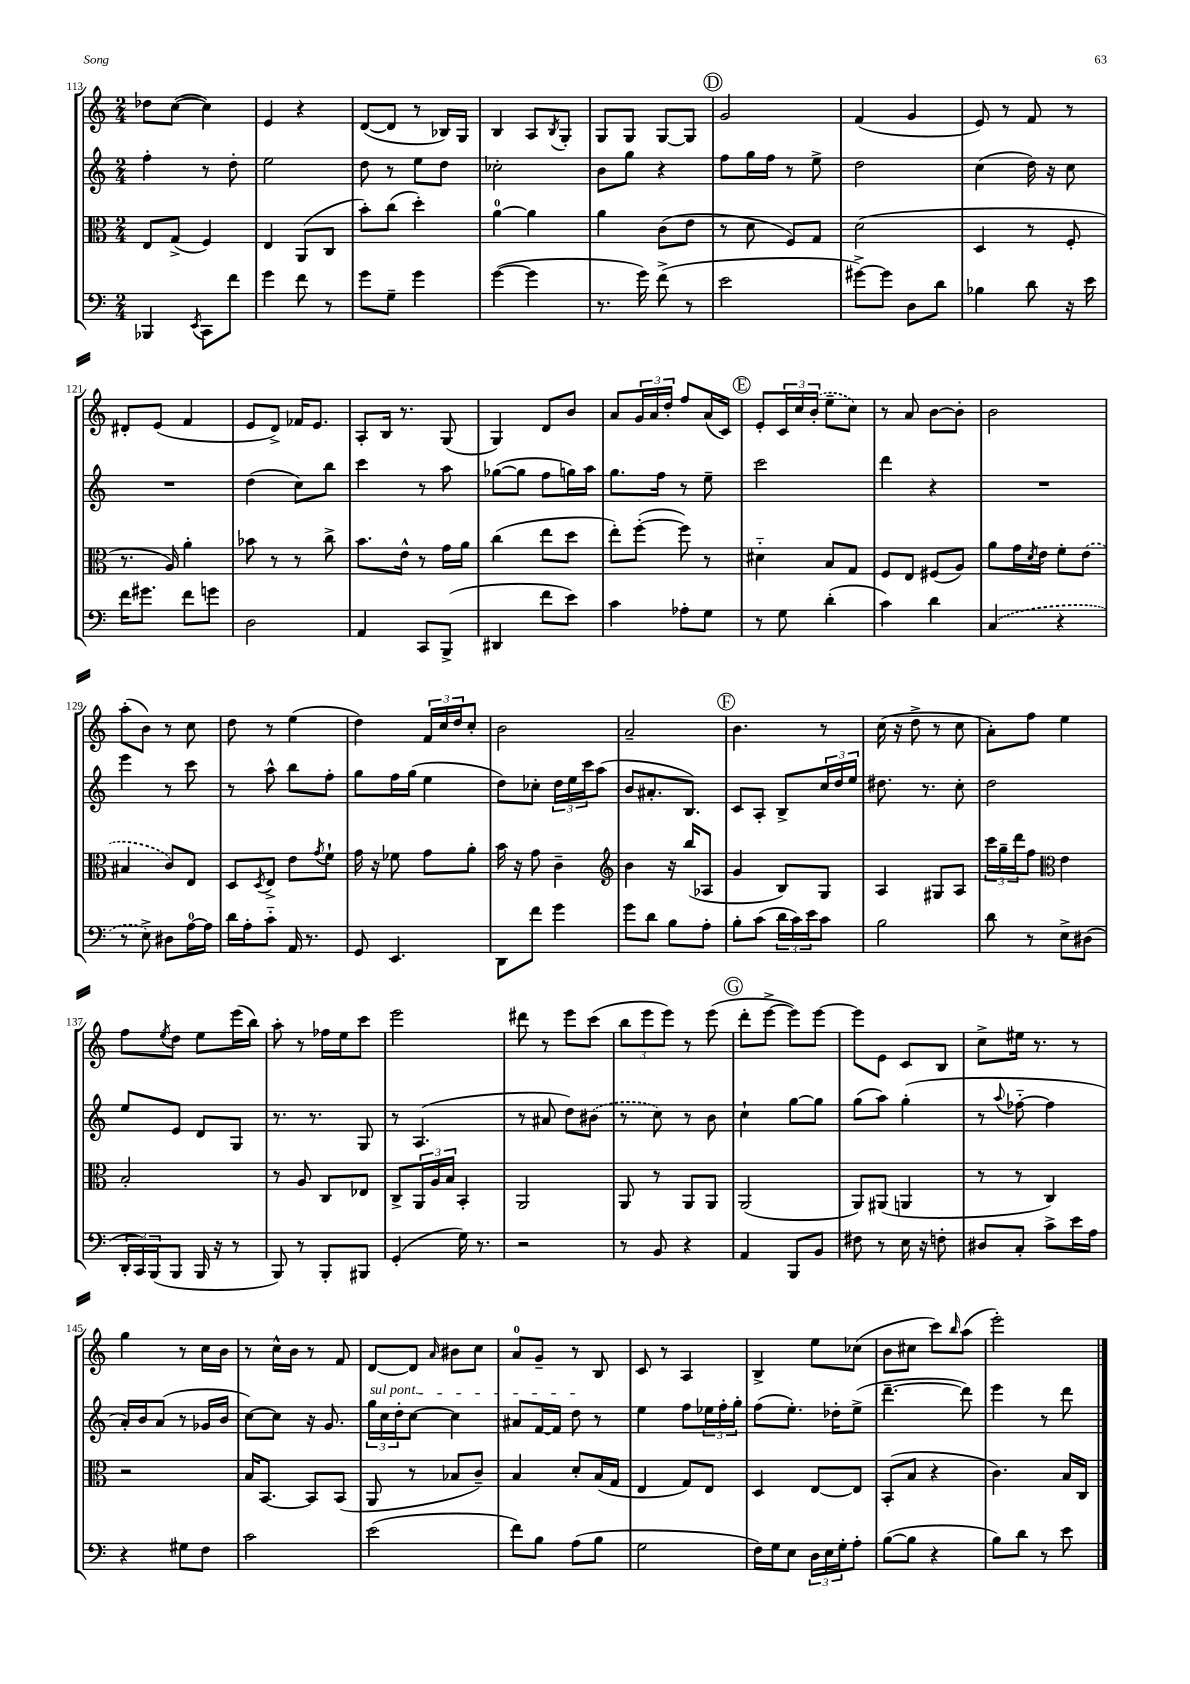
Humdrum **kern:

**kern	**kern	**kern	**kern
*staff4	*staff3	*staff2	*staff1
*clefF4	*clefC3	*clefG2	*clefG2
*k[]	*k[]	*k[]	*k[]
*M2/4	*M2/4	*M2/4	*M2/4
4BBB-	8E	4ff'	8dd-
.	(8G^	.	([8cc
8qEE	.	.	.
8CC	4F)	8r	4cc])
8f	.	8dd'	.
=	=	=	=
4g	4E	2ee	4e
8f	(8AA	.	4r
8r	8C	.	.
=	=	=	=
8g	8b')	8dd	([8d
8G~	(8cc	8r	8d]
4g	4dd')	8ee	8r
.	.	8dd	16B-)
.	.	.	16G
=	=	=	=
([4g	[4a	2cc-'	4B
4g]	4a]	.	8A
.	.	.	8qB
.	.	.	8G'
=	=	=	=
8.r	4a	8b	8G
.	.	8gg	8G
16g)	.	.	.
(8f^	(8c	4r	[8G
8r	8e	.	8G]
=	=	=	=
2e	8r	8ff	2g
.	8d	16gg	.
.	.	16ff	.
.	8F)	8r	.
.	8G	8ee^	.
=	=	=	=
[8g#^)	(2d	2dd	(4f
8g#]	.	.	.
8D	.	.	4g
8d	.	.	.
=	=	=	=
4B-	4D	(4cc	8e)
.	.	.	8r
8d	8r	16dd)	8f
.	.	16r	.
16r	8F'	8cc	8r
16e	.	.	.
=	=	=	=
16f	8.r	2r	8d#'
8.g#	.	.	.
.	.	.	(8e
.	16A)	.	.
8f	4a'	.	4f
8g	.	.	.
=	=	=	=
2D	8b-	(4dd	8e
.	8r	.	8d^)
.	8r	8cc)	16f-
.	.	.	8.e
.	8cc^	8bb	.
=	=	=	=
4AA	8.b	4ccc	8A'
.	.	.	16B
.	16e^^	.	8.r
8CC	8r	8r	.
(8BBB^	16g	8aa	(8G
.	16a	.	.
=	=	=	=
4DD#	(4cc	([8gg-	4G)
.	.	8gg-]	.
8f	8ee	8ff	8d
8e)	8dd	16gg)	8b
.	.	16aa	.
=	=	=	=
4c	8ee')	8.gg	8a
.	([8ff'	.	24g
.	.	.	24a
.	.	16ff	.
.	.	.	24dd'
8A-'	8ff])	8r	8ff
8G	8r	8ee~	(16a
.	.	.	16c)
=	=	=	=
8r	4d#'~	2ccc	8e'
8G	.	.	24c
.	.	.	24cc
.	.	.	(24b'
(4d'	8B	.	8ee~
.	8G	.	8cc)
=	=	=	=
4c)	8F	4ddd	8r
.	8E	.	8a
4d	(8F#	4r	[8b
.	8A)	.	8b']
=	=	=	=
(4C	8a	2r	2b
.	16g	.	.
.	8qd	.	.
.	16e	.	.
4r	8f'	.	.
.	(8e	.	.
=	=	=	=
8r	4B#	4eee	(8aa'
8E^)	.	.	8b)
8D#	8c)	8r	8r
[16A	8E	8ccc	8cc
16A]	.	.	.
=	=	=	=
16d	8D	8r	8dd
16A'	.	.	.
.	8qD	.	.
8c'~	8E^	8aa^^	8r
16AA	8e	8bb	(4ee
8.r	.	.	.
.	8qg	.	.
.	8f`	8ff'	.
=	=	=	=
8GG	16g	8gg	4dd)
.	16r	.	.
4.EE	8f-	16ff	.
.	.	(16gg	.
.	8g	4ee	24f
.	.	.	24cc
.	.	.	24dd
.	8a'	.	8cc'
=	=	=	=
8DD	16b	8dd)	2b
.	16r	.	.
8f	8g	8cc-'	.
4g	4c~	24dd	.
.	.	24ee	.
.	.	24ccc	.
.	.	(8aa	.
=	=	=	=
*	*clefG2	*	*
8g	4b	8b	2a~
8d	.	8.a#'	.
8B	16r	.	.
.	(16bb	8.B)	.
8A'	8A-	.	.
=	=	=	=
8B'	4g	8c	4.b
(8c	.	8A'	.
24d	8B)	8B^	.
24c)	.	.	.
24e	.	.	.
8c	8G	24cc	8r
.	.	24dd	.
.	.	24ee	.
=	=	=	=
2B	4A	8.dd#	(16cc
.	.	.	16r
.	.	.	8dd^
.	.	8.r	.
.	8G#	.	8r
.	8A	8cc'	8cc
=	=	=	=
8d	24ccc	2dd	8a')
.	24gg~	.	.
.	24ddd	.	.
8r	8ff	.	8ff
*	*clefC3	*	*
8E^	4e	.	4ee
(8D#	.	.	.
=	=	=	=
24DD'	2B'	8ee	8ff
24CC)	.	.	.
(24BBB	.	.	.
.	.	.	8qee
8BBB	.	8e	8dd
16BBB	.	8d	8ee
16r	.	.	.
8r	.	8G	(16eee
.	.	.	16bb)
=	=	=	=
8BBB)	8r	8.r	8aa'
8r	8A	.	8r
.	.	8.r	.
8BBB'	8C	.	16ff-
.	.	.	16ee
8BBB#	8E-	8G	8ccc
=	=	=	=
(4GG'	8C^	8r	2eee
.	24AA	(4.A	.
.	24A	.	.
.	24B	.	.
16G)	4BB'	.	.
8.r	.	.	.
=	=	=	=
2r	2AA	8r	8ddd#
.	.	8a#	8r
.	.	8dd)	8eee
.	.	(8b#	(8ccc
=	=	=	=
8r	8AA	8r	12bb
.	.	.	12eee
8BB	8r	8cc)	.
.	.	.	12eee)
4r	8AA	8r	8r
.	8AA	8b	(8eee
=	=	=	=
4AA	(2AA	4cc`	8ddd'
.	.	.	[8eee^
8BBB	.	[8gg	8eee])
8BB	.	8gg]	[8eee
=	=	=	=
8F#	8AA)	(8gg	8eee]
8r	(8AA#	8aa)	8e
16E	4AA	(4gg'	8c
16r	.	.	.
8F'	.	.	8B
=	=	=	=
8D#	8r	8r	8cc^
.	.	8qqaa	.
8C'	8r	[8ff-'~	16ee#
.	.	.	8.r
8c^	4C)	4ff-]	.
16e	.	.	8r
16A	.	.	.
=	=	=	=
4r	2r	16a')	4gg
.	.	16b	.
.	.	(8a	.
8G#	.	8r	8r
8F	.	16g-	16cc
.	.	16b	16b
=	=	=	=
2c	16B	[8cc)	8r
.	[8.BB	.	.
.	.	8cc]	16cc^^
.	.	.	16b
.	8BB]	16r	8r
.	.	8.g	.
.	(8BB	.	8f
=	=	=	=
(2e	8AA	24gg	[8d
.	.	24cc	.
.	.	24dd'	.
.	8r	[8cc	8d]
.	.	.	16qqa
.	8B-	4cc]	8b#
.	8c~)	.	8cc
=	=	=	=
8f)	4B	8a#	8a
8B	.	[16f	8g~
.	.	16f]	.
(8A	8d'	8dd	8r
8B	(16B	8r	8B
.	16G	.	.
=	=	=	=
2G	4E	4ee	8c
.	.	.	8r
.	8G)	8ff	4A
.	8E	24ee-	.
.	.	24ff'	.
.	.	24gg'	.
=	=	=	=
16F)	4D	(8ff	4B^
16G	.	.	.
8E	.	8.ee')	.
24D	[8E	.	8ee
24E	.	.	.
.	.	16dd-'	.
24G'	.	.	.
8A'	8E]	(8ee^	(8cc-
=	=	=	=
([8B	(8BB'	[4.ddd~	8b
8B]	8B	.	8cc#
4r	4r	.	8ccc)
.	.	.	16qqbb
.	.	8ddd])	(8aa
=	=	=	=
8B)	4.c)	4eee	2eee')
8d	.	.	.
8r	.	8r	.
8e	16B	8ddd	.
.	16C	.	.
==	==	==	==
*-	*-	*-	*-
